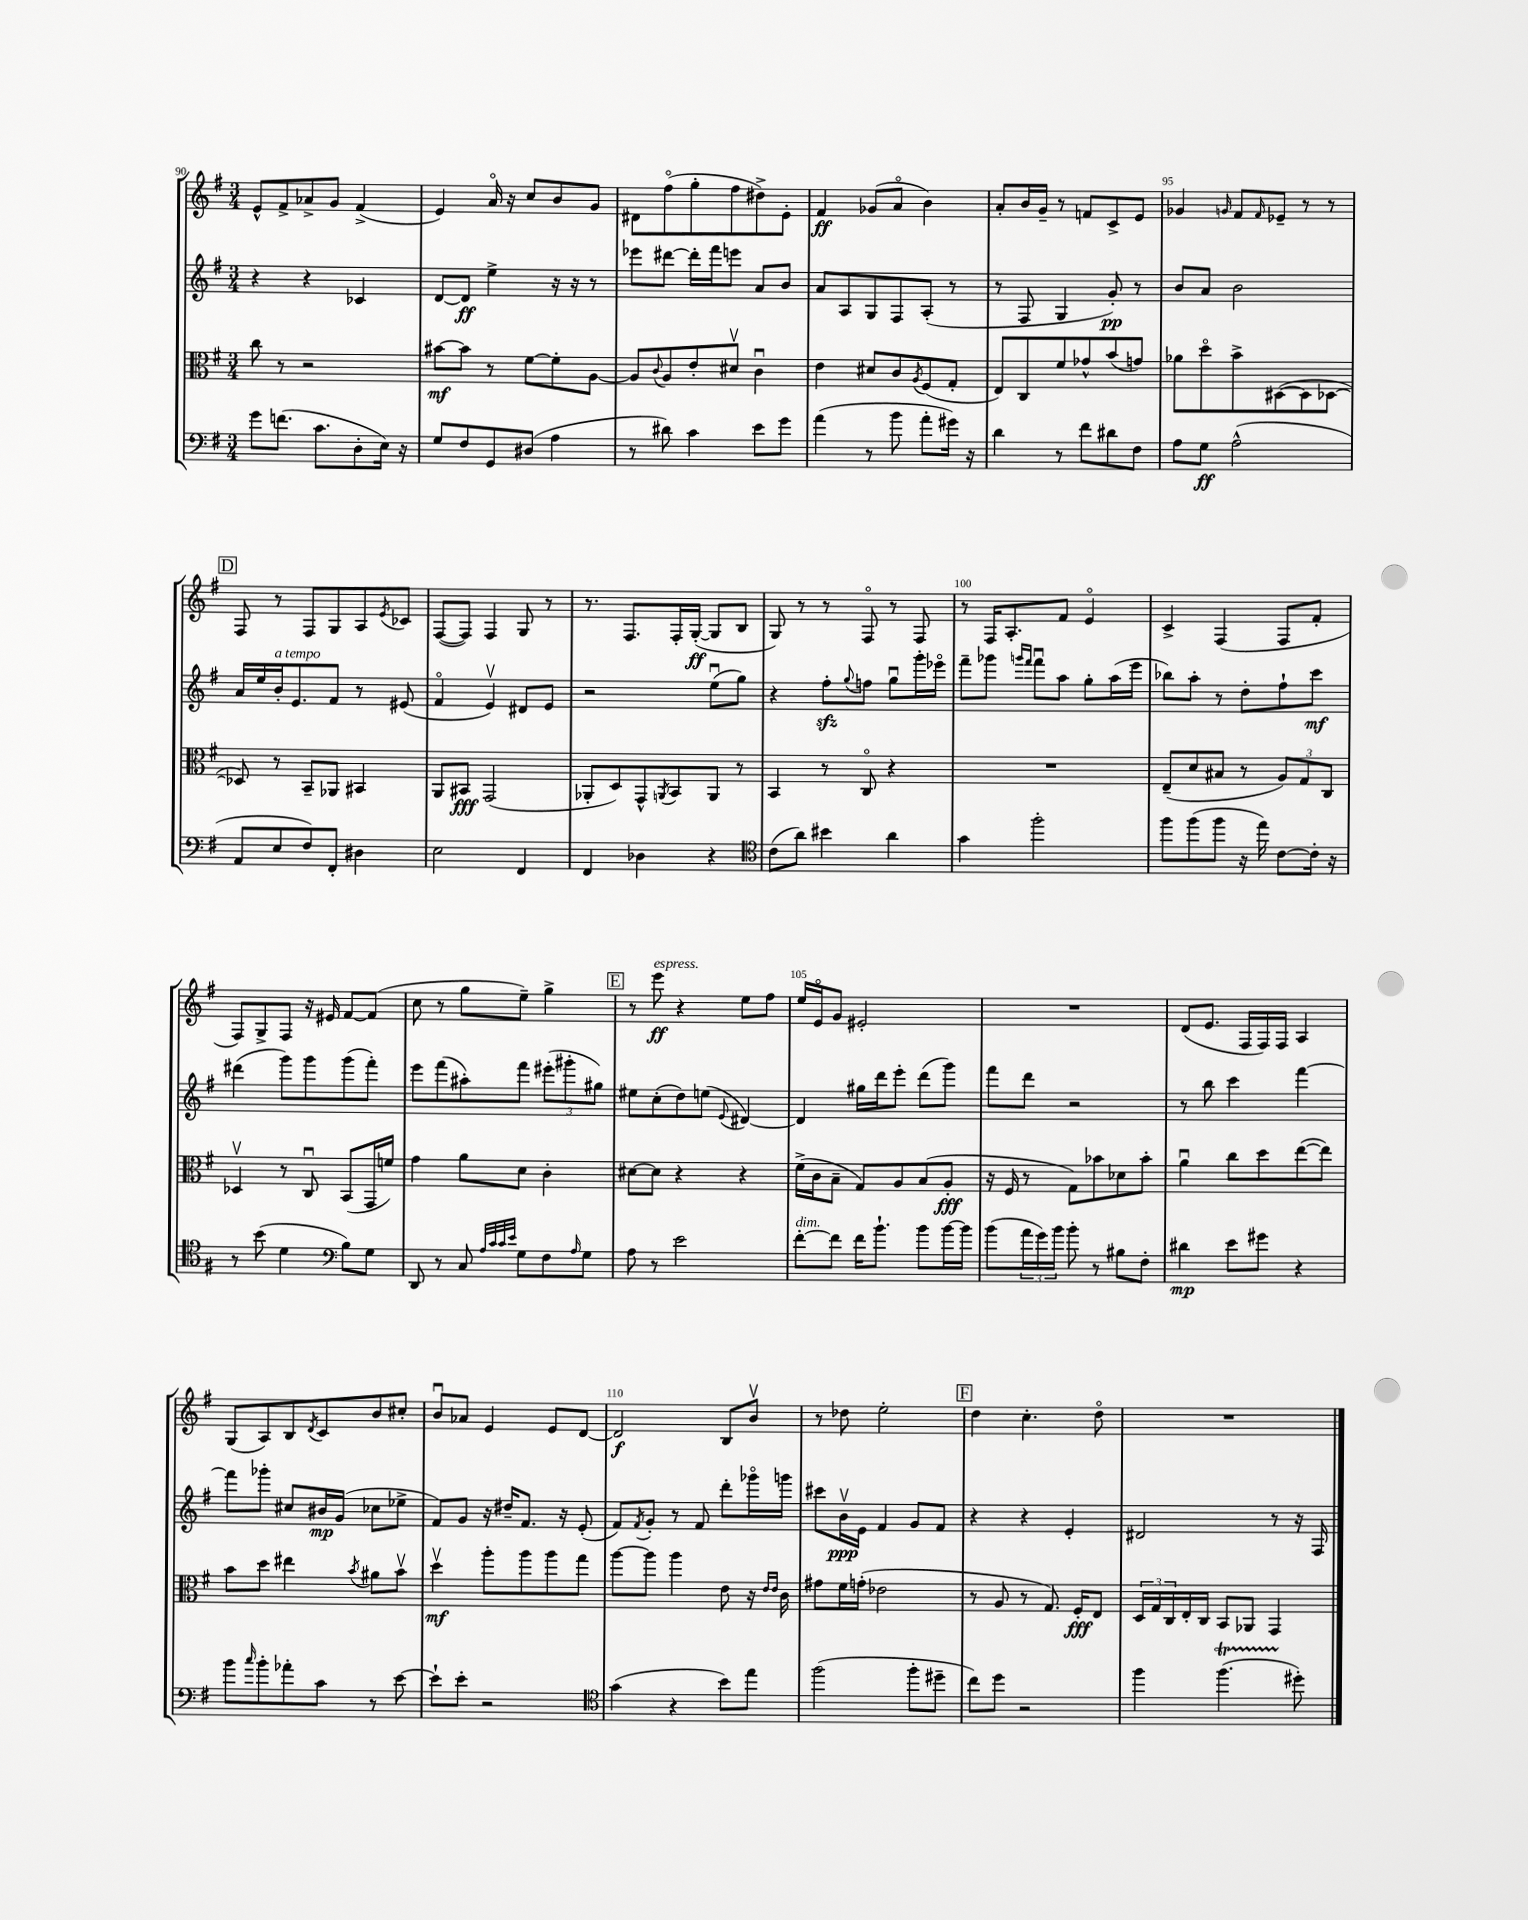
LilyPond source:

<<
\new StaffGroup <<
\new Staff = "s0" {
    \clef treble \key g \major \numericTimeSignature \time 3/4
    e'8-^ fis'8-> aes'8-> g'8 fis'4->( |
    e'4) a'16\flageolet r16 c''8 b'8 g'8 |
    dis'8 fis''8\flageolet( g''8-. fis''8 dis''8->) e'8-. |
    fis'4\ff ges'8( a'8\flageolet b'4) |
    a'8-. b'16 g'16-- r8 f'8 c'8-> e'8 |
    ges'4 \grace { g'16 } fis'8 \grace { fis'16 } ees'8-- r8 r8 |
    \mark \markup { \box "D" } fis8 r8 fis8 g8 a8 \acciaccatura { e'8 } ces'8 |
    fis8~( fis8) fis4 g8 r8 |
    r8. fis8. fis16-. g16~-.\ff( g8 b8 |
    g8) r8 r8 fis8\flageolet r8 fis8 |
    r8 fis16 a8.-. fis'8 e'4\flageolet |
    c'4-> fis4( fis8 fis'8-. |
    fis8) g8-> fis8 r16 eis'16 fis'8~ fis'8( |
    c''8 r8 g''8 e''8--) g''4-> |
    \mark \markup { \box "E" } r8 e'''8\ff^\markup { \italic "espress." } r4 e''8 fis''8 |
    e''16 e'16\flageolet g'8 eis'2-. |
    R2. |
    d'8( e'8. fis16 fis16) fis16 a4 |
    g8( a8) b8 \acciaccatura { d'8 } c'8 b'8 cis''8-. |
    b'8\downbow aes'8 e'4 e'8 d'8~ |
    d'2\f b8 b'8\upbow |
    r8 des''8 e''2-. |
    \mark \markup { \box "F" } d''4 c''4.-. d''8\flageolet |
    R2. \bar "|." |
}
\new Staff = "s1" {
    \clef treble \key g \major \numericTimeSignature \time 3/4
    r4 r4 ces'4 |
    d'8~ d'8\ff e''4-> r16 r16 r8 |
    ees'''8 dis'''8~ dis'''16-. fis'''16 e'''8 a'8 b'8 |
    a'8 a8 g8 fis8 a8-.( r8 |
    r8 fis8 g4 g'8-.\pp) r8 |
    b'8 a'8 b'2 |
    \mark \markup { \box "D" } a'16 e''16 b'16-.^\markup { \italic "a tempo" } e'8. fis'8 r8 eis'8( |
    fis'4\flageolet e'4\upbow) dis'8 e'8 |
    r2 e''8\downbow( g''8) |
    r4 fis''8-.\sfz \appoggiatura { g''8 } f''8 g''8\downbow g'''16-. ees'''16\flageolet |
    fis'''8-- ges'''8 \grace { g'''16 fis'''16 } fis'''8\downbow a''8 g''8-. a''16( e'''16 |
    bes''8) a''8-. r8 d''8-. fis''8-! c'''8\mf |
    dis'''4( g'''8) g'''8 g'''8( fis'''8-.) |
    e'''8 fis'''8( ais''8-.) fis'''8 \tuplet 3/2 { eis'''8-.( gis'''8-. gis''8) } |
    \mark \markup { \box "E" } eis''8 c''8-.( d''8) e''8( \appoggiatura { e'8 } dis'4~) |
    dis'4 gis''16 d'''16 e'''8-. d'''8( g'''8) |
    fis'''8 d'''8 r2 |
    r8 b''8 c'''4 fis'''4~ |
    fis'''8 ges'''8-. cis''8 bis'16\mp g'16( ces''8 ees''8-> |
    fis'8) g'8 r16 dis''16-- fis'8. r16 e'8-.( |
    fis'8) \acciaccatura { fis'8 } g'8-. r8 fis'8 d'''8-. ges'''16\flageolet g'''16 |
    cis'''8 b'16\upbow\ppp e'16 fis'4 g'8 fis'8 |
    \mark \markup { \box "F" } r4 r4 e'4-. |
    dis'2 r8 r16 fis16 \bar "|." |
}
\new Staff = "s2" {
    \clef alto \key g \major \numericTimeSignature \time 3/4
    c''8 r8 r2 |
    bis'8~\mf bis'8 r8 fis'8~ fis'8-. a8~ |
    a8 \appoggiatura { c'8 } a8 e'8-. dis'8\upbow c'4\downbow |
    e'4 dis'8 c'8 \acciaccatura { a8 } fis8( g8-. |
    e8) c8 fis'8 ges'8-^ b'8( g'8) |
    aes'8 d''8\flageolet b'8-> dis8~( dis8 des8~ |
    \mark \markup { \box "D" } des8) r8 b,8-- aes,8 bis,4 |
    a,8 bis,8\fff g,2( |
    aes,8-. d8) g,8-^ \acciaccatura { a,8 } b,8 a,8 r8 |
    b,4 r8 c8\flageolet r4 |
    R2. |
    e8--( d'8 bis8 r8 \tuplet 3/2 { a8) g8 c8 } |
    des4\upbow r8 c8\downbow b,8( g,16 f'16) |
    g'4 a'8 d'8 c'4-. |
    \mark \markup { \box "E" } dis'8~ dis'8 r4 r4 |
    fis'16->( c'16 b8-- g8) a8 b8( a8-.\fff |
    r16 fis16 r8 g8) bes'8 des'8 bes'8-. |
    a'4\downbow c''8 d''8 e''8~( e''8) |
    b'8 d''8 eis''4 \acciaccatura { b'8 } ais'8 b'8\upbow |
    d''4\upbow\mf a''8-. a''8 a''8 g''8 |
    a''8~ a''8 a''4 e'8 r16 \grace { e'16 e'16 } c'16 |
    gis'8 fis'16 g'16-.( ees'2 |
    \mark \markup { \box "F" } r8 a8 r8 g8.) fis16-.\fff e8 |
    \tuplet 3/2 { d16 g16 c16 } e16-. c16 b,8 aes,8 g,4 \bar "|." |
}
\new Staff = "s3" {
    \clef bass \key g \major \numericTimeSignature \time 3/4
    g'8 f'8.( c'8. d8-. e16) r16 |
    g8 fis8 g,8 dis8( a4 |
    r8 dis'8) c'4 e'8 g'8 |
    a'4( r8 b'8 a'8-. gis'16) r16 |
    d'4 r8 fis'8 dis'8 fis8 |
    a8 g8\ff a2-^( |
    \mark \markup { \box "D" } a,8 e8 fis8) fis,8-. dis4 |
    e2 fis,4 |
    fis,4 des4 r4 |
    \clef tenor c'8( a'8) bis'4 a'4 |
    g'4 fis''2-. |
    fis''8 fis''8( fis''8 r16 e''16) c'8~ c'16-. r16 |
    r8 b'8( d'4 \clef bass b8) g8 |
    d,8 r8 c8 \grace { a32 c'32 c'32 e'32 } g8 fis8 \grace { a16 } g8 |
    \mark \markup { \box "E" } a8 r8 e'2 |
    fis'8~-.^\markup { \italic "dim." } fis'8 fis'16 b'8.-! b'8 b'16~ b'16 |
    b'8( \tuplet 3/2 { a'16 g'16) b'16 } b'8-. r8 bis8 fis8-. |
    dis'4\mp e'8 gis'8 r4 |
    b'8 \grace { c''16 } b'8-. aes'8-. c'8 r8 e'8~ |
    e'8-! e'8-. r2 |
    \clef tenor g'4( r4 b'8) e''8 |
    fis''2( fis''8-. dis''8-- |
    \mark \markup { \box "F" } c''8) d''8 r2 |
    fis''4 fis''4.\startTrillSpan( dis''8-.\stopTrillSpan) \bar "|." |
}
>>
>>
\layout { \context { \Score currentBarNumber = #90 \override BarNumber.break-visibility = ##(#f #t #t) barNumberVisibility = #(every-nth-bar-number-visible 5) } }
